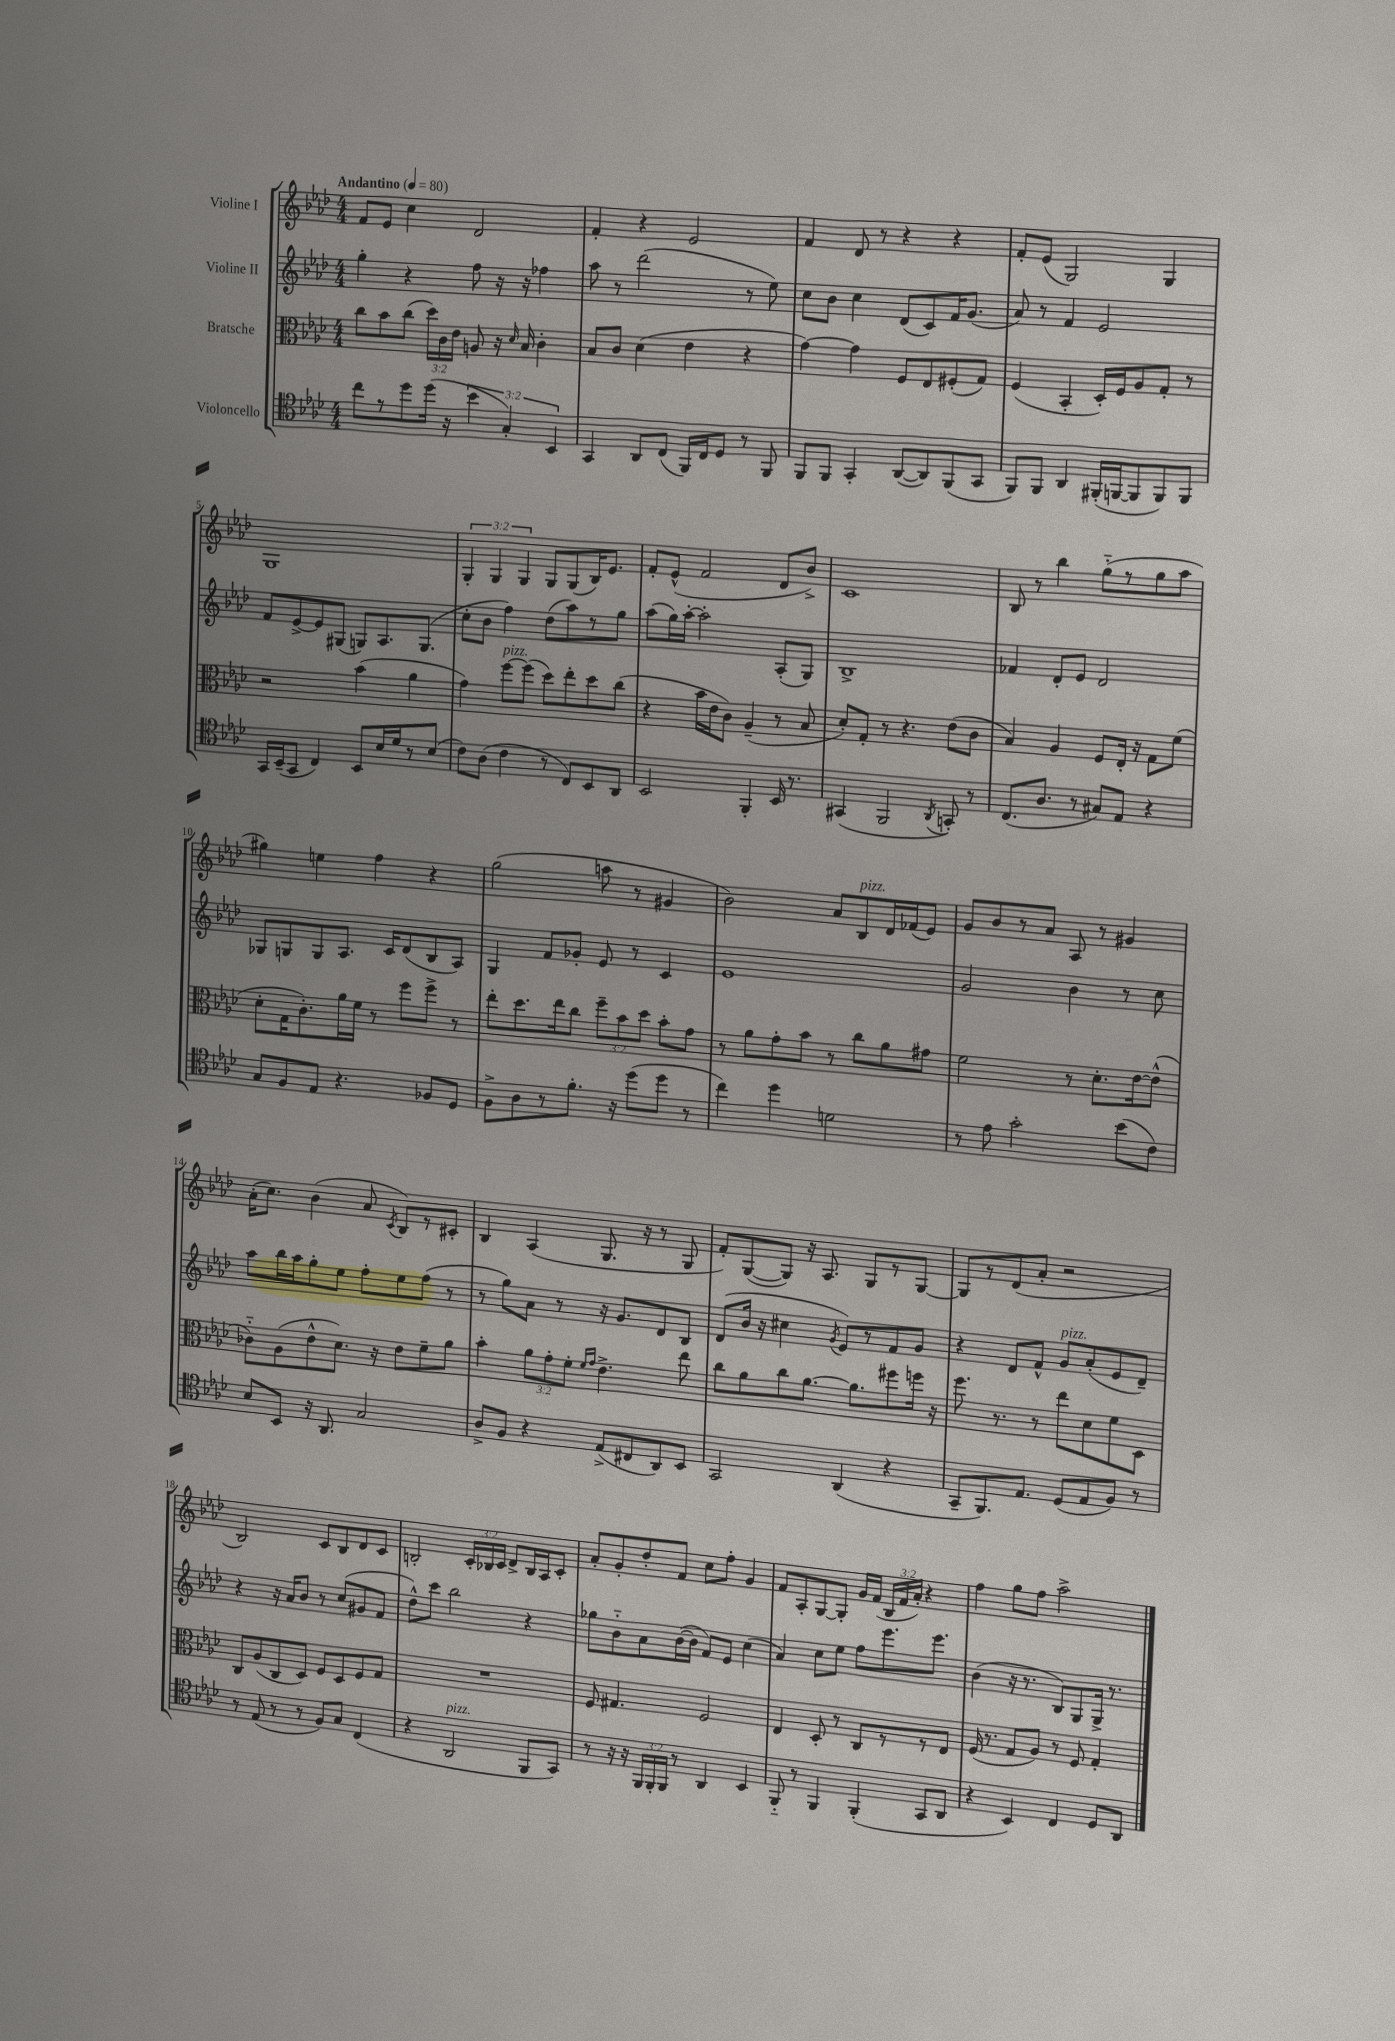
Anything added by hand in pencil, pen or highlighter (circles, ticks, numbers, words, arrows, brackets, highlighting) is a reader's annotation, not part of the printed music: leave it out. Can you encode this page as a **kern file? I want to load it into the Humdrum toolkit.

**kern	**kern	**kern	**kern
*part4	*part3	*part2	*part1
*staff4	*staff3	*staff2	*staff1
*I"Violoncello	*I"Bratsche	*I"Violine II	*I"Violine I
*clefC4	*clefC3	*clefG2	*clefG2
*k[b-e-a-d-]	*k[b-e-a-d-]	*k[b-e-a-d-]	*k[b-e-a-d-]
*M4/4	*M4/4	*M4/4	*M4/4
*MM80	*MM80	*MM80	*MM80
=1	=1	=1	=1
!	!	!	!LO:TX:a:B:t=Andantino
8cc\L	8cc\L	4gg'\	8f/L
8r	8b-\	.	8e-/J
8dd-\	(8cc\J	4r	4cc\
(16dd-\Jk	24dd-\LL)	.	.
.	24c\	.	.
16r	.	.	.
.	24e-\JJ	.	.
6b-\	8An/	8ff\	2d-/
.	16r	16r	.
6G'/)	.	.	.
.	16qqd-/	.	.
.	16B-/	16r	.
.	4c'\	4ff-X\	.
6BB-/	.	.	.
=2	=2	=2	=2
4GG/	8B-/L	8aa-\	4f'/
.	8c/J	8r	.
8AA-/L	(4d-\	(2ddd-\	4r
(8C/J	.	.	.
16FF/LL)	4e-\	.	2e-/
16C/J	.	.	.
8D-/J	.	.	.
8r	4r	8r	.
8FF/	.	8ee-\)	.
=3	=3	=3	=3
8FF/L	[4g\)	8cc\L	4f/
8FF/J	.	8b-\J	.
4GG'/	4g\]	4cc\	8d-/
.	.	.	8r
([8AA-/L	8F/L	(8d-/L	4r
8AA-/])	8E-/	8c/)	.
(8FF/	(8F#X'/	16f/K	4r
.	.	(8.g/J	.
8GG/J	8G/J)	.	.
=4	=4	=4	=4
8FF/L)	(4F/	8a-/)	8f'/L
8FF/J	.	8r	(8e-/J
4AA-/	4BB-'/	4f/	2G/)
(16FF#X'/LL	16D-'/LL)	2e-/	.
[16FFn/J	16F/J	.	.
8FF/]	8A-/	.	.
8FF/)	8G'/J	.	4G/
8FF/J	8r	.	.
!!LO:LB:g=z
=5	=5	=5	=5
16GG/LL	2r	8f/L	1G
(16BB-~/J	.	.	.
8GG/J	.	[8e-^/	.
4C/)	.	8e-/]	.
.	.	(8G#X/J	.
8BB-/L	(4b-\	8Gn/L)	.
16B-/L	.	8.A-/	.
16d-/J	.	.	.
8r	4a-\	.	.
.	.	(8.G/J	.
(8B-/J	.	.	.
=6	=6	=6	=6
8c\L)	4g\)	8cc'\L	6G'/
(8A-\J	.	8b-\J	.
.	.	.	6G/
!	!LO:TX:a:i:t=pizz.	!	!
4c\	[8ff\L	4ff\)	.
.	.	.	6G/
.	(8ff\J]	.	.
8r	8dd-\L)	(8dd-\L	8G/L
8C/L)	8ee-'\	8aa-\)	(8G/
8BB-/	8dd-\	8r	16B-/K)
.	.	.	8.e-/J
8AA-/J	(8cc\J	8gg\J	.
=7	=7	=7	=7
2BB-/	4r	(8aa-\L	8f'/L
.	.	16gg\L)	(8e-^^/J
.	.	[16aa-'\JJ	.
.	16b-\LL	2aa-'\]	2f/
.	16e-\J	.	.
.	8c\J)	.	.
4FF'/	(4A-~/	.	.
16BB-/	8r	(8A-'/L	8d-/L
8.r	.	.	.
.	8B-/	8G/J)	8b-^/J)
=8	=8	=8	=8
(4GG#X/	8d-'/L)	1B-^	1c
.	8G'/J	.	.
2FF/	8r	.	.
.	4.r	.	.
8qAA-/	.	.	.
8GGn'/)	(8e-\L	.	.
8r	8c\J	.	.
=9	=9	=9	=9
(8.C/L	4B-/)	4f-X/	8B-/
.	.	.	8r
8.A-/J	.	.	.
.	4A-/	8d-'/L	4bb-\
8r	.	8e-/J	.
8G#X/L)	8F/L	2d-/	(8gg\L
8E-/J	16E-'/Jk	.	8r
.	16r	.	.
4r	8G\L	.	8gg\
.	(8f\J	.	8aa-\J
!!LO:LB:g=z
=10	=10	=10	=10
8G/L	8d-'\L	8G-X/L	4gg#X\)
8F/	16G\K	8Gn/	.
.	8.c'\)	.	.
8E-/J	.	8G/	4een\
4.r	16a-\L	8.A-/J	.
.	16f\JJ	.	.
.	8r	.	4ff\
.	.	16c/KL	.
.	8ff\L	(8d-/	.
8F-X/L	8ff^\J	8B-/	4r
8D-/J	8r	8A-/J)	.
=11	=11	=11	=11
8F^\L	8ee-'\L	4G/	(2gg\
8A-\	8.dd-\	.	.
8r	.	8f/L	.
.	16ee-\k	.	.
8.f'\J	8cc\J	8g-X'/J	.
.	12ff~\L	8e-/	8aan\
16r	.	.	.
.	12b-\	.	.
(8dd-\L	.	8r	8r
.	12dd-\J	.	.
8dd-\J	8b-'\L	4c/	4g#X/
8r	8g\J	.	.
=12	=12	=12	=12
4cc\)	8r	1e-	2b-\)
.	8a-\L	.	.
4dd-\	8g'\	.	.
.	8b-\J	.	.
2dn\	8r	.	8a-/L
!	!	!	!LO:TX:a:i:t=pizz.
.	8cc\L	.	8B-/
.	8a-\	.	16d-/L
.	.	.	(16f-X/J
.	8g#X\J	.	8e-/J)
=13	=13	=13	=13
8r	2f\	2g/	8g/L
8e-\	.	.	8b-/
2g'\	.	.	8r
.	.	.	8a-/J
.	8r	4b-\	8A-/
.	8.d-'\L	.	8r
(8b-\L	.	8r	4g#X/
.	[16e-\k	.	.
8c\J)	(8e-^^\J]	8cc\	.
!!LO:LB:g=z
=14	=14	=14	=14
8B-/L	8c-X\L)	8aa-\L	(16a-'\KL
.	.	.	8.cc\J)
8BB-/J	(8A-\	16bb-\L	.
.	.	16aa-\J	.
16r	8e-^^\	8gg'\	(4b-\
8.AA-/	.	.	.
.	8.d-\J)	8ee-\J	.
2G/	.	8ff'\L	8a-/
.	16r	.	.
.	.	.	8qc/
.	8e-\L	8ee-\	8B-/L)
.	8f~\	(8ff\J	8r
.	8a-\J	8r	8c#X'/J
=15	=15	=15	=15
8A-^/L	4b-'\	8r	4B-/
8F/J	.	8gg\L)	.
4r	12a-\L	8a-\J	(4A-/
.	12g'\	.	.
.	.	8r	.
.	12f'\J	.	.
.	16qqf/LL	.	.
.	16qqg/JJ	.	.
(8E-^/L	4.e-^\	16r	8.G/
.	.	8.g/L	.
8C#X/	.	.	.
.	.	.	16r
8AA-/)	.	8d-/	8r
8BB-/J	8ee-\	8B-/J	8G/
=16	=16	=16	=16
2GG/	8cc\L	(8d-/L	8f'/L)
.	8a-\	16b-/Jk	([8G/
.	.	16r	.
.	8cc\	4cc#X\	8G/J])
.	[8.a-\J	.	16r
.	.	.	8.A-/
.	.	8qg/	.
(4AA-/	.	8e-/L)	.
.	8.a-\L]	.	.
.	.	8r	8G/L
4r	8ff#X\	8f/	8r
.	16ffn\Jk	8g/J	[8G/J
.	16r	.	.
=17	=17	=17	=17
8GG~/L	8.ff\	4r	8G/L]
8.FF/)	.	.	8r
.	8.r	.	.
.	.	8d-/L	(8d-/
8.E-/J	.	.	.
.	8r	8f^^/J	8a-'/J
!	!	!LO:TX:a:i:t=pizz.	!
(8D-/L	8ee-\L	8g/L	2r
8E-/	8d-\	(8a-'/	.
8F/J)	8f\	8e-/	.
8r	8D-\J	8d-~/J)	.
!!LO:LB:g=z
=18	=18	=18	=18
8r	8C/L	4r	2B-/)
(8E-/	(8A-/	.	.
8r	8C/	16r	.
.	.	16a-/KL	.
8r	8D-/J)	8b-/J	.
8F/L)	8F/L	8r	8c/L
8G/J	8D-/	(8cc/L	8B-/
(4C/	8F/	8g#X/	8d-/
.	8G/J	8f/J	8c/J
=19	=19	=19	=19
4r	1r	8dd-^^\L)	2Bn'/
.	.	8ccc\J	.
!LO:TX:a:i:t=pizz.	!	!	!
2AA-/	.	2bb-\	.
.	.	.	24c'/LL
.	.	.	24B-X/
.	.	.	24c/JJ
.	.	.	8d-^/L
8FF/L	.	4r	16B-/L
.	.	.	16A-/J
8GG/J)	.	.	8c'/J
=20	=20	=20	=20
8r	8F/	8gg-X\L	8a-'/L
16r	4.G#X/	8b-\	8g'/
16r	.	.	.
24FF/LL	.	8a-\	8dd-'/
24FF'/	.	.	.
24FF/JJ	.	.	.
8r	.	([16b-\L	8f/J
.	.	16b-\JJ]	.
4AA-/	2F/	8f/L)	8cc\L
.	.	8e-/J	8ff'\J
4BB-/	.	(4cc\	4g/
=21	=21	=21	=21
8FF/	4E-/	4a-/)	8f/L
8r	.	.	8A-'/
4FF/	8D-'/	8cc\L	[8G/
.	8r	8ee-\J	8G'/J]
(4FF'/	8C/L	8ff\L	16g/LL
.	.	.	(16f/JJ
.	8r	8.eee-\	24B-/LL
.	.	.	24f/
.	.	.	24a-'/JJ)
8GG/L	8r	.	4r
.	.	8.eee-\J	.
8AA-/J	8E-/J	.	.
=22	=22	=22	=22
4r	(16F/	(4b-\	4ff\
.	8.r	.	.
4BB-/)	8G/L	16r	8gg\L
.	.	8.r	.
.	8A-/J)	.	8ff\J
4C/	8r	8B-/L)	2aa-^\
.	8F/	8G/	.
8D-/L	4G'/	16G^/Jk	.
.	.	8.r	.
8AA-/J	.	.	.
==	==	==	==
*-	*-	*-	*-
